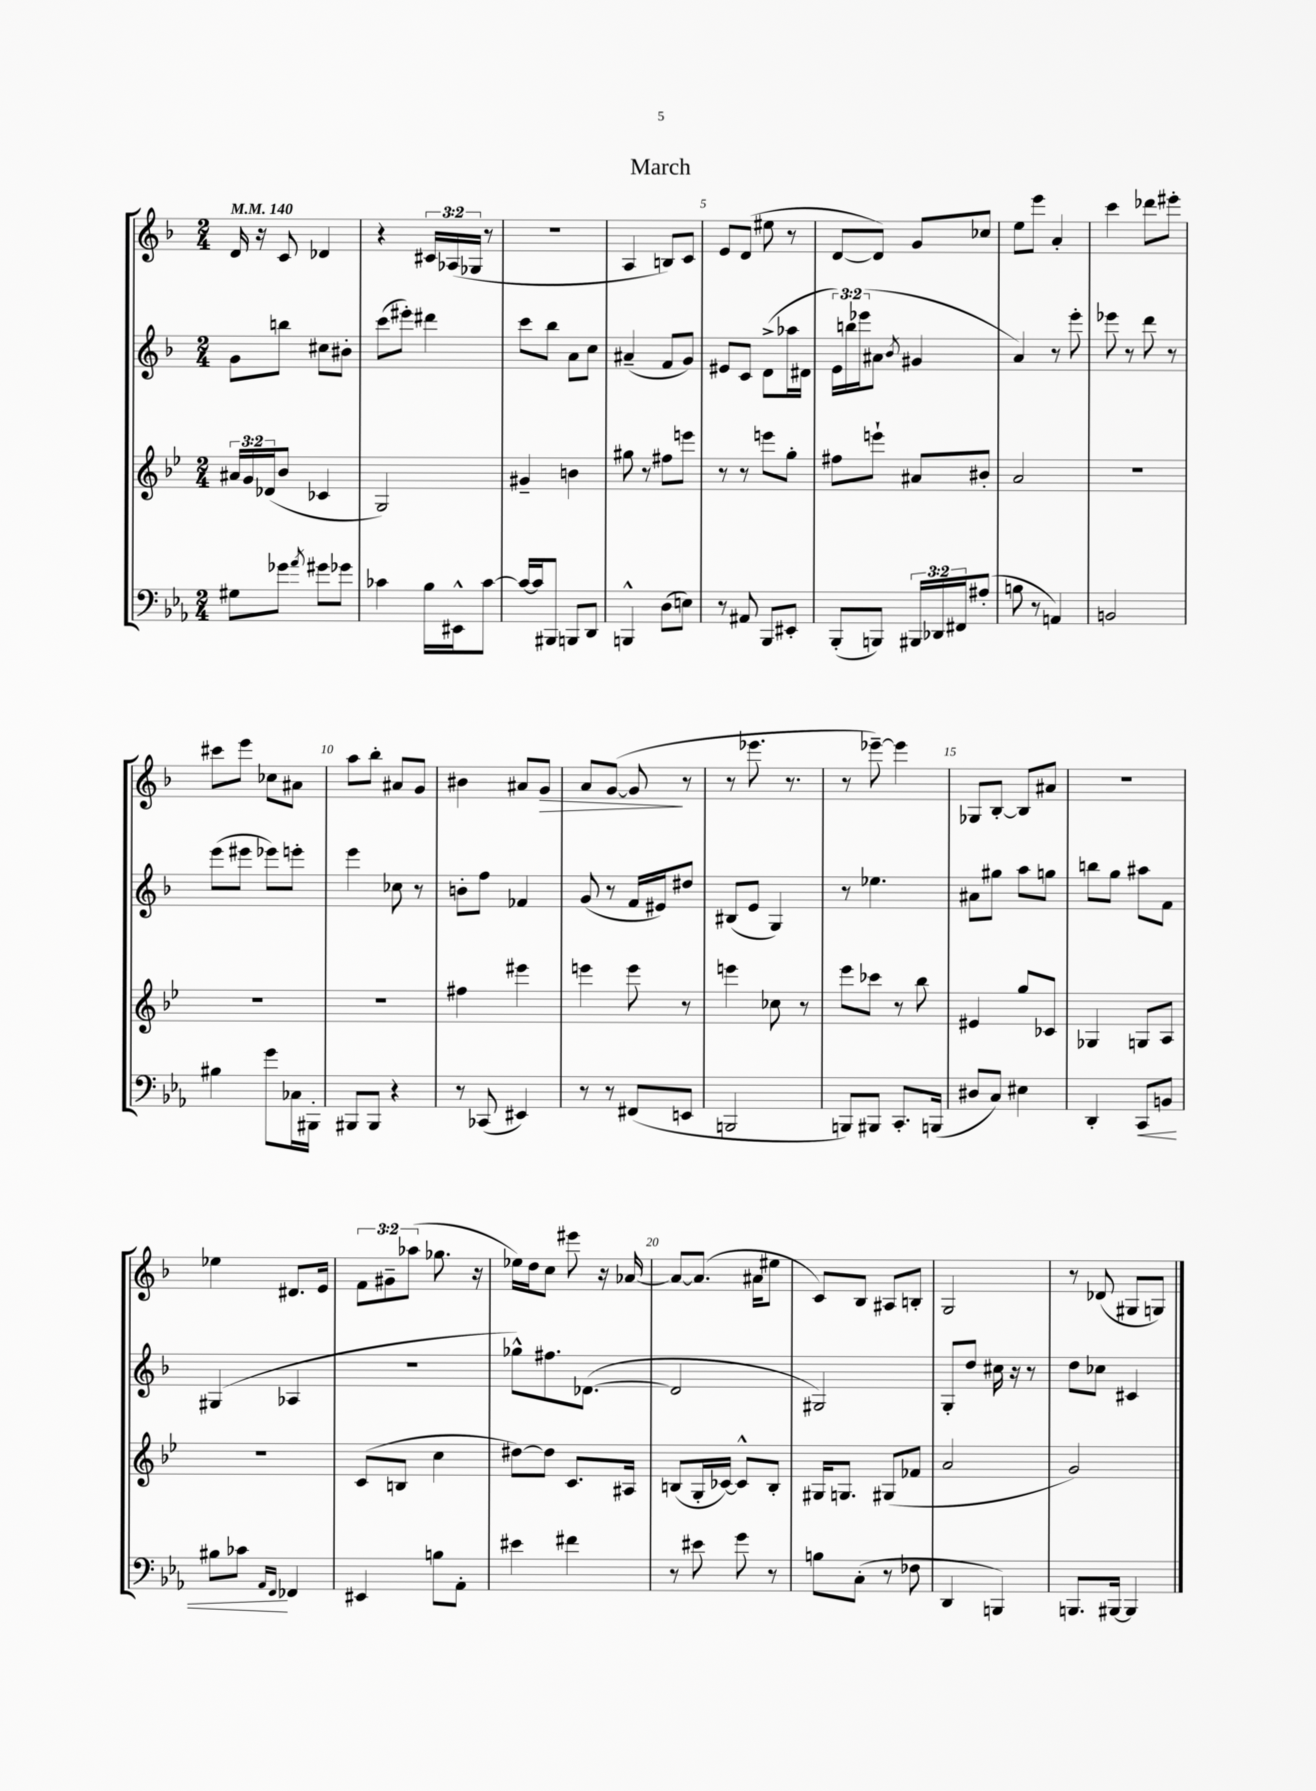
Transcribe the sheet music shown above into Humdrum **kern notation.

**kern	**kern	**kern	**kern
*staff4	*staff3	*staff2	*staff1
*clefF4	*clefG2	*clefG2	*clefG2
*k[b-e-a-]	*k[b-e-]	*k[b-]	*k[b-]
*M2/4	*M2/4	*M2/4	*M2/4
*MM140	*MM140	*MM140	*MM140
8G#	24a#	8g	16d
.	24g	.	.
.	.	.	16r
.	(24d-	.	.
8g-	8b-	8bb	8c
8qa-	.	.	.
8g#	4c-	8cc#	4d-
8g-	.	8b#'	.
=	=	=	=
4c-	2G)	(8ccc	4r
.	.	8eee#')	.
16B-	.	4ddd#	24c#
.	.	.	(24A-
16EE#^^	.	.	.
.	.	.	24G-
[8c-	.	.	8r
=	=	=	=
16c-_	4g#~	8ccc	2r
16c-]	.	.	.
8BBB#	.	8bb-	.
8BBB	4b	8a	.
8DD	.	8cc	.
=	=	=	=
4BBB^^	8gg#	(4a#~	4A
.	8r	.	.
(8D	8ff#	8f	8B)
8E)	8eee	8g)	8c
=	=	=	=
8r	8r	8e#	8e
8AA#	8r	8c	(8d
8BBB-	8eee	(8d^	8ee#
8EE#'	8gg'	16aa-	8r
.	.	16d#	.
=	=	=	=
(8BBB-'	8ff#	24e)	[8d
.	.	24bb	.
.	.	(24eee-	.
8BBB)	8eee`	8a#	8d])
.	.	8qb-	.
24BBB#	8a#	4g#	8g
24DD-	.	.	.
24FF#	.	.	.
(8A#'	8b#'	.	8cc-
=	=	=	=
8B	2a	4a)	8ee
8r	.	.	8eee
4AA)	.	8r	4a'
.	.	8eee'	.
=	=	=	=
2BB	2r	8eee-	4ccc
.	.	8r	.
.	.	8ddd	8ddd-
.	.	8r	8eee#'
=	=	=	=
4B#	2r	(8eee	8ccc#
.	.	8eee#	8eee
8g	.	8eee-)	8cc-
16C-	.	8eee'	8a#
16BBB#'	.	.	.
=	=	=	=
8BBB#	2r	4eee	8aa
8BBB#	.	.	8bb-'
4r	.	8cc-	8a#
.	.	8r	8g
=	=	=	=
8r	4ff#	8b'	4b#
(8CC-	.	8ff	.
4EE#)	4eee#	4f-	8a#
.	.	.	8g
=	=	=	=
8r	4eee	(8g	8a
8r	.	8r	([8g
(8FF#	8eee	16f	8g]
.	.	16e#)	.
8EE	8r	8dd#	8r
=	=	=	=
2BBB	4eee	(8B#	8r
.	.	8e	8.eee-
.	8cc-	4G)	.
.	.	.	8.r
.	8r	.	.
=	=	=	=
8BBB)	8eee-	8r	8r
8BBB#	8ccc-	4.ee-	[8eee-~)
8.CC'	8r	.	4eee-]
.	8bb-	.	.
(16BBB	.	.	.
=	=	=	=
8D#	4e#	8a#	8G-
8C)	.	8gg#	[8B-'
4E#	8gg	8aa	8B-]
.	8c-	8gg	8a#
=	=	=	=
4DD'	4G-	8bb	2r
.	.	8gg	.
8CC	8G	8aa#	.
8BB	8A	8f	.
=	=	=	=
8B#	2r	(4G#	4ee-
8c-	.	.	.
16qqAA-	.	.	.
16qqFF	.	.	.
4FF-	.	4A-	8.d#
.	.	.	16e
=	=	=	=
4EE#	(8c	2r	12f
.	.	.	12g#~
.	8B	.	.
.	.	.	(12aa-
8B	4cc	.	8.gg-
8AA-'	.	.	.
.	.	.	16r
=	=	=	=
4e#	[8dd#)	8gg-^^)	16ee-)
.	.	.	16dd
.	8dd#]	8.ff#	8cc
4f#	8.c	.	8eee#
.	.	([8.d-	.
.	.	.	16r
.	16A#	.	[16a-
=	=	=	=
8r	(8B	2d-]	8a-_
8e#	16G'	.	(8.a-]
.	[16c-)	.	.
8g	8c-^^]	.	.
.	.	.	16a#
8r	8B'	.	8ee#
=	=	=	=
8B	16G#	2G#)	8c)
.	8.G	.	.
(8C'	.	.	8B-
8r	(8G#	.	8A#
8F-	8f-	.	8B'
=	=	=	=
4DD	2a	8G'	2G
.	.	8dd	.
4BBB)	.	16cc#	.
.	.	16r	.
.	.	8r	.
=	=	=	=
8.BBB	2g)	8dd	8r
.	.	8cc-	(8d-
[16BBB#	.	.	.
4BBB#]	.	4c#	8G#
.	.	.	8G)
==	==	==	==
*-	*-	*-	*-
